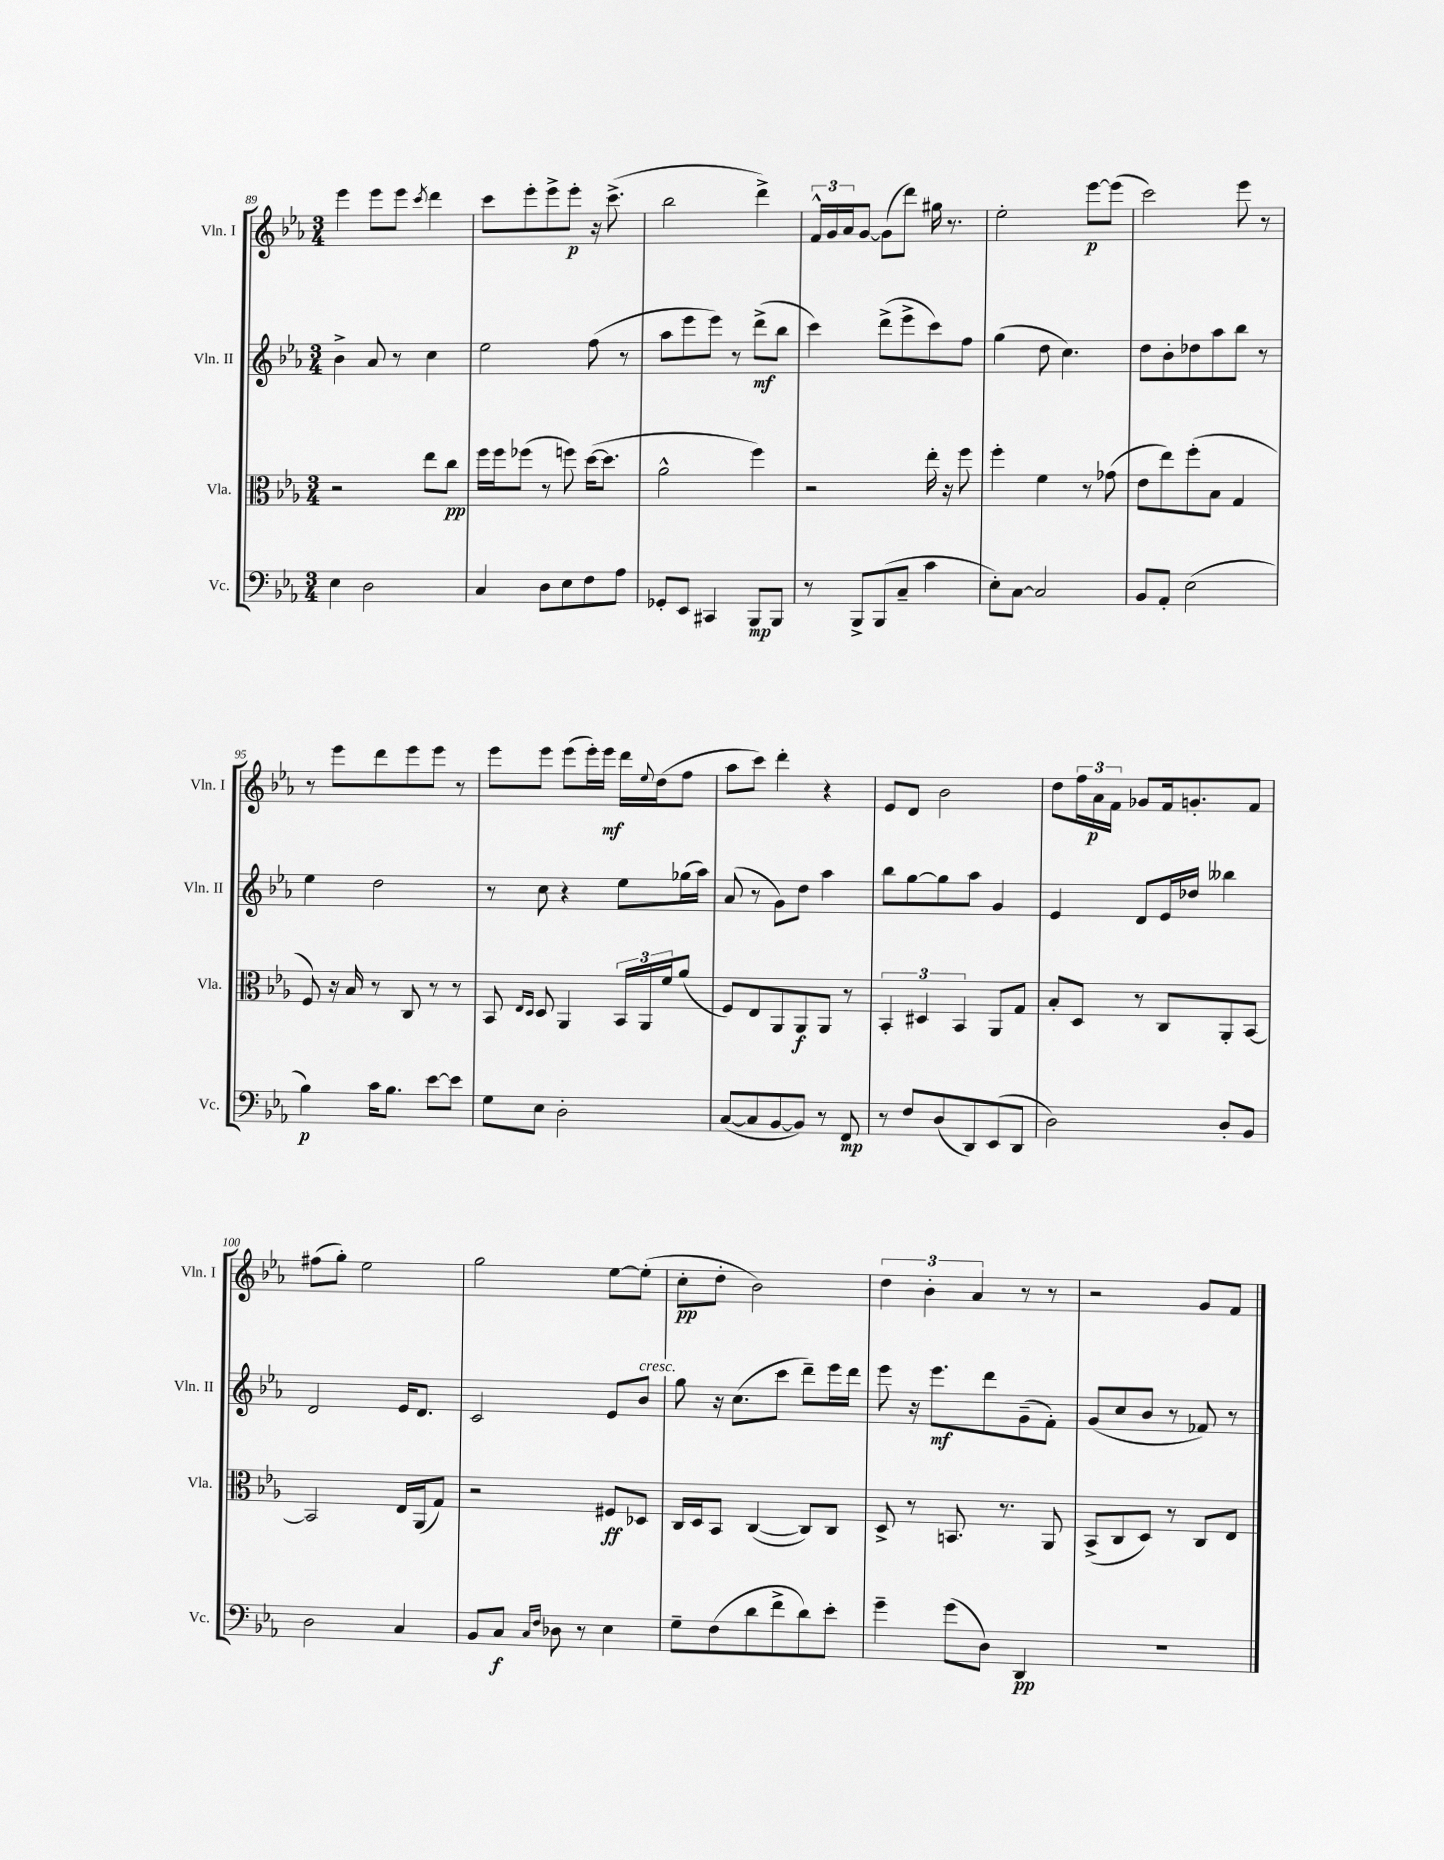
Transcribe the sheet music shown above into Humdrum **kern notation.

**kern	**kern	**kern	**kern
*staff4	*staff3	*staff2	*staff1
*clefF4	*clefC3	*clefG2	*clefG2
*k[b-e-a-]	*k[b-e-a-]	*k[b-e-a-]	*k[b-e-a-]
*M3/4	*M3/4	*M3/4	*M3/4
4E-	2r	4b-^	4eee-
2D	.	8a-	8eee-
.	.	8r	8eee-
.	.	.	8qccc
.	8ee-	4cc	4ddd
.	8cc	.	.
=	=	=	=
4C	16ff	2ee-	8ccc
.	16ff	.	.
.	(8ff-	.	8eee-'
8D	8r	.	8eee-^
8E-	8ff)	.	8eee-'
8F	([16dd	(8ff	16r
.	8.dd]	.	(8.ccc^
8A-	.	8r	.
=	=	=	=
8GG-'	2a-^^	8aa-	2bb-
8EE-	.	8eee-	.
4CC#	.	8eee-)	.
.	.	8r	.
8BBB-	4ff)	(8ddd^	4ddd^)
8BBB-	.	8bb-	.
=	=	=	=
8r	2r	4ccc)	24f^^
.	.	.	24g
.	.	.	24a-
8BBB-^	.	.	[8g
(8BBB-	.	(8ddd^	(8g]
8C~	.	8eee-^	8ddd)
4c	16ee-'	8ccc)	16gg#
.	16r	.	8.r
.	8ff	8ff	.
=	=	=	=
8E-')	4ff'	(4gg	2ee-'
[8C	.	.	.
2C]	4f	8dd	.
.	.	4.cc)	.
.	8r	.	[8eee-
.	(8g-	.	(8eee-]
=	=	=	=
8BB-	8e-	8dd	2ccc)
8AA-'	8ee-)	8b-'	.
(2E-	(8ff'	8dd-	.
.	8B-	8aa-	.
.	4G	8bb-	8eee-
.	.	8r	8r
=	=	=	=
4B-)	8F)	4ee-	8r
.	16r	.	8eee-
.	16B-	.	.
16c	8r	2dd	8ddd
8.B-	.	.	.
.	8C	.	8eee-
[8e-	8r	.	8eee-
8e-]	8r	.	8r
=	=	=	=
8G	8BB-	8r	8eee-
.	16qqE-	.	.
.	16qqD	.	.
8E-	8D	8cc	8eee-
2D'	4AA-	4r	(8eee-
.	.	.	16eee-')
.	.	.	16eee-
.	24BB-	8ee-	16ddd
.	24AA-	.	.
.	.	.	8qqee-
.	.	.	(16dd
.	24f	.	.
.	(8a-	(16gg-	8ff
.	.	16aa-)	.
=	=	=	=
([8C	8F)	(8a-	8aa-
8C]	8E-	8r	8ccc)
[8BB-	8AA-	8g)	4ddd'
8BB-])	8AA-	8dd	.
8r	8AA-	4aa-	4r
8FF	8r	.	.
=	=	=	=
8r	6BB-'	8bb-	8e-
8F	.	[8gg	8d
.	6D#	.	.
(8D	.	8gg]	2b-
.	6BB-	.	.
8DD)	.	8aa-	.
(8EE-	8AA-	4g	.
8DD	8G	.	.
=	=	=	=
2D)	8B-'	4e-	8dd
.	8D	.	24ff
.	.	.	24a-
.	.	.	24f
.	8r	8d	8g-
.	8C	16e-	16f
.	.	16dd-	8.g'
8D'	8AA-'	4bb--	.
8BB-	[8BB-	.	8f
=	=	=	=
2D	2BB-]	2d	(8ff#
.	.	.	8gg')
.	.	.	2ee-
4C	16E-	16e-	.
.	(16AA-	8.d	.
.	8G)	.	.
=	=	=	=
8BB-	2r	2c	2gg
8C	.	.	.
16qqC	.	.	.
16qqF	.	.	.
8D-	.	.	.
8r	.	.	.
4E-	8F#	8e-	[8ee-
.	8D-	8b-	(8ee-']
=	=	=	=
8G~	16C	8gg	8cc'
.	16D	.	.
(8F	8BB-	16r	8dd'
.	.	(8.cc	.
8d	([4C	.	2b-)
8f^	.	8ccc	.
8d)	8C])	8ddd~)	.
8e-'	8C	16eee-	.
.	.	16ddd	.
=	=	=	=
4g~	8D^	8eee-	6dd
.	8r	16r	.
.	.	.	6b-'
.	.	8.eee-	.
(8g	8.BB	.	.
.	.	.	6a-
8D)	.	8ddd	.
.	8.r	.	.
4DD	.	(8g~	8r
.	8AA-	8f')	8r
=	=	=	=
2.r	(8BB-^	(8g	2r
.	8C	8cc	.
.	8D)	8b-	.
.	8r	8r	.
.	8C	8f-)	8g
.	8E-	8r	8f
==	==	==	==
*-	*-	*-	*-
